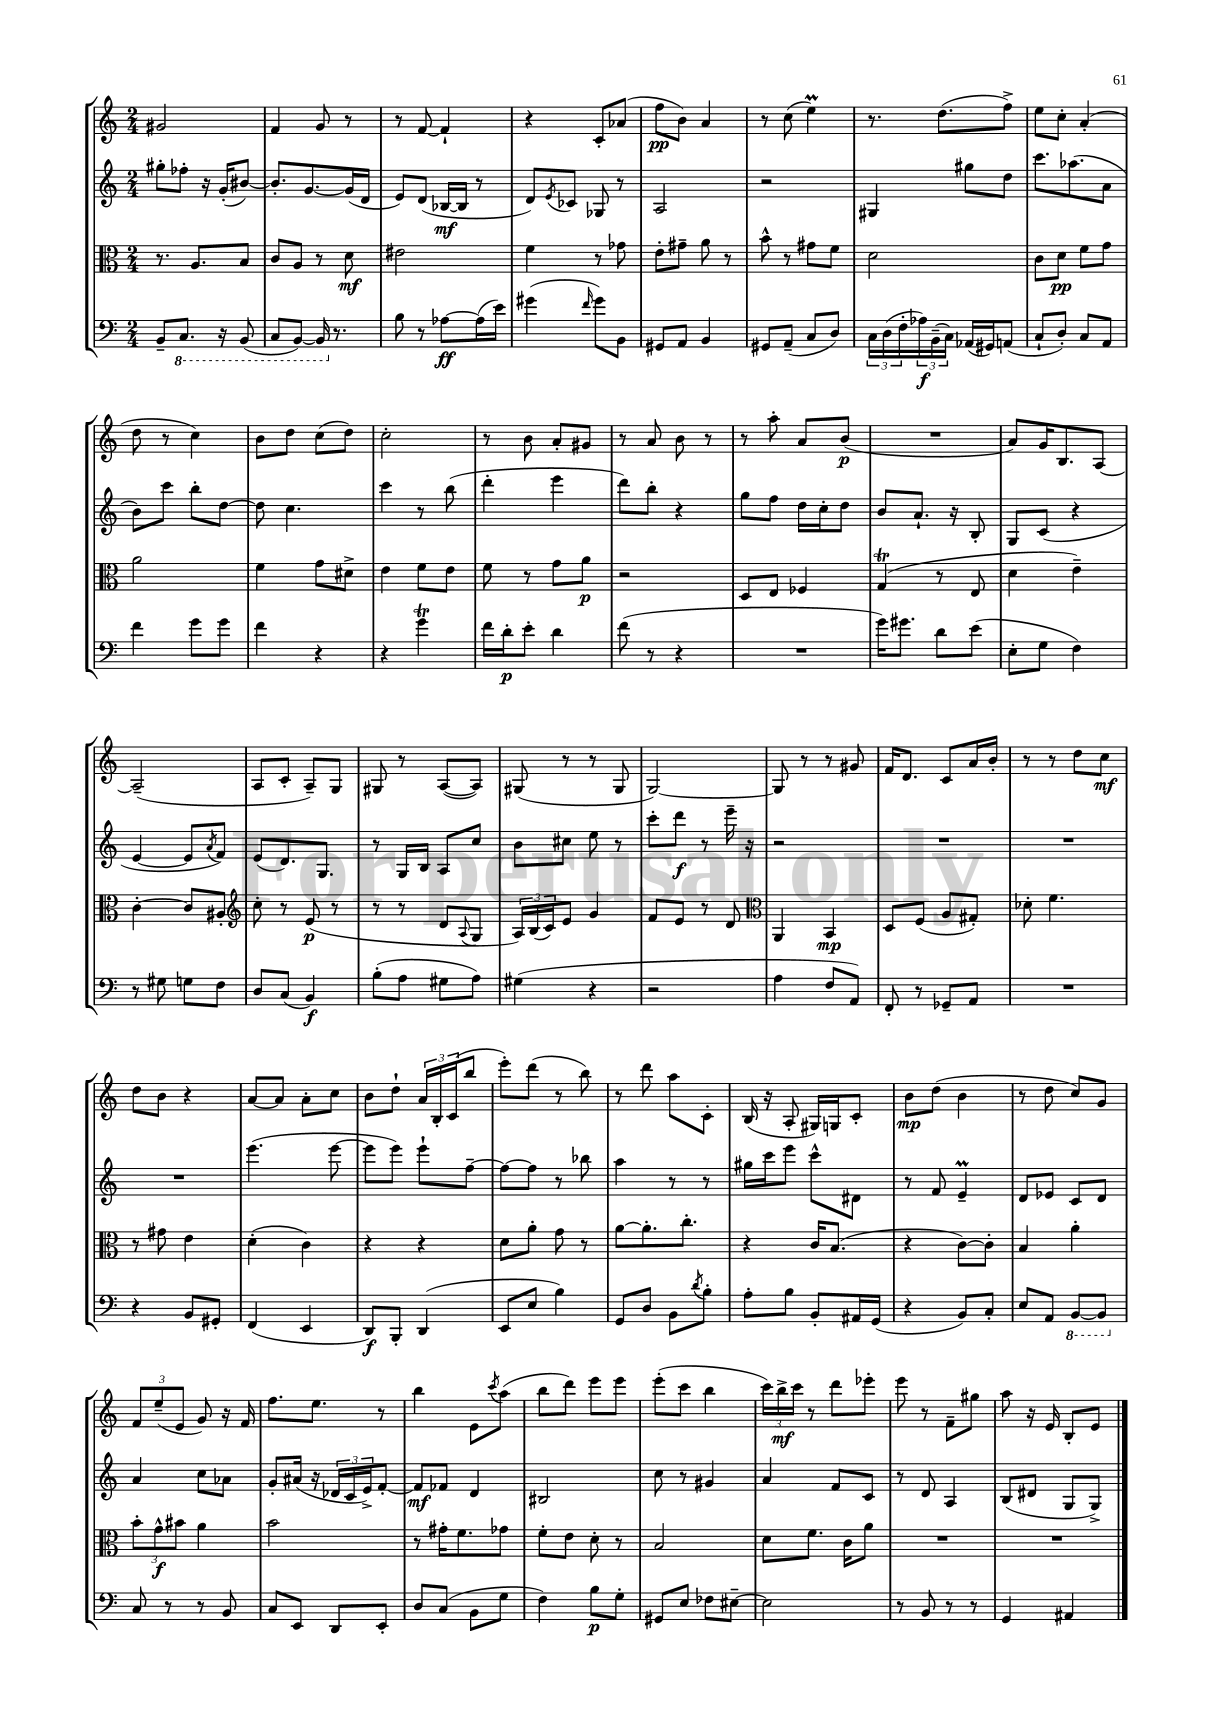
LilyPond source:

<<
\new StaffGroup <<
\new Staff = "s0" {
    \clef treble \key c \major \numericTimeSignature \time 2/4
    gis'2 |
    f'4 g'8 r8 |
    r8 f'8~ f'4-! |
    r4 c'8-. aes'8( |
    f''8\pp b'8) a'4 |
    r8 c''8( e''4\prall) |
    r8. d''8.( f''8->) |
    e''8 c''8-. a'4-.( |
    d''8 r8 c''4) |
    b'8 d''8 c''8( d''8) |
    c''2-. |
    r8 b'8 a'8-. gis'8 |
    r8 a'8 b'8 r8 |
    r8 a''8-. a'8 b'8\p( |
    R2 |
    a'8) g'16 b8. a8~ |
    a2--( |
    a8 c'8-. a8--) g8 |
    gis8 r8 a8~( a8) |
    gis8( r8 r8 gis8 |
    g2~) |
    g8 r8 r8 gis'8 |
    f'16 d'8. c'8 a'16 b'16-. |
    r8 r8 d''8 c''8\mf |
    d''8 b'8 r4 |
    a'8~ a'8 a'8-. c''8 |
    b'8 d''8-! \tuplet 3/2 { a'16 b16-. c'16( } b''8 |
    e'''8-.) d'''8( r8 b''8) |
    r8 d'''8 a''8 c'8-. |
    b16( r16 a8-. gis16) g16 c'8-. |
    b'8\mp d''8( b'4 |
    r8 d''8 c''8) g'8 |
    \tuplet 3/2 { f'8 e''8--( e'8 } g'8) r16 f'16 |
    f''8. e''8. r8 |
    b''4 e'8 \acciaccatura { c'''8 } a''8( |
    b''8 d'''8) e'''8 e'''8 |
    e'''8-.( c'''8 b''4 |
    \tuplet 3/2 { c'''16) b''16->\mf c'''16 } r8 d'''8 ees'''8-. |
    e'''8 r8 f'8-- gis''8 |
    a''8 r16 e'16 b8-. e'8 \bar "|." |
}
\new Staff = "s1" {
    \clef treble \key c \major \numericTimeSignature \time 2/4
    gis''8-. fes''8-. r16 g'16-.( bis'8~) |
    bis'8.-. g'8.~ g'16( d'16 |
    e'8) d'8( bes16~\mf bes16 r8 |
    d'8) \acciaccatura { e'8 } ces'8 ges8 r8 |
    a2 |
    r2 |
    gis4 gis''8 d''8 |
    c'''8. aes''8.( a'8 |
    b'8) c'''8 b''8-. d''8~ |
    d''8 c''4. |
    c'''4 r8 b''8( |
    d'''4-. e'''4 |
    d'''8) b''8-. r4 |
    g''8 f''8 d''16 c''16-. d''8 |
    b'8 a'8.-! r16 b8-. |
    g8 c'8( r4 |
    e'4~ e'8 \acciaccatura { a'8 } f'8) |
    e'8( d'8.) g8. |
    r8 g16 b16 a8 c''8 |
    b'8 cis''8 e''8 r8 |
    c'''8-. d'''8\f r8 e'''16-- r16 |
    r2 |
    R2 |
    R2 |
    R2 |
    e'''4.( e'''8~ |
    e'''8 e'''8) e'''8-! f''8~-- |
    f''8~ f''8 r8 bes''8 |
    a''4 r8 r8 |
    gis''16 c'''16 e'''8 c'''8-^ dis'8 |
    r8 f'8 e'4--\prall |
    d'8 ees'8 c'8 d'8 |
    a'4 c''8 aes'8 |
    g'8-. ais'16( r16 \tuplet 3/2 { des'16 c'16 e'16->) } f'8~-. |
    f'8\mf fes'8 d'4 |
    bis2 |
    c''8 r8 gis'4 |
    a'4 f'8 c'8 |
    r8 d'8 a4 |
    b8( dis'8 g8 g8->) \bar "|." |
}
\new Staff = "s2" {
    \clef alto \key c \major \numericTimeSignature \time 2/4
    r8. a8. b8 |
    c'8 a8 r8 d'8\mf |
    eis'2 |
    f'4 r8 ges'8 |
    e'8-. gis'8-- a'8 r8 |
    b'8-^ r8 gis'8 f'8 |
    d'2 |
    c'8 d'8\pp f'8 g'8 |
    a'2 |
    f'4 g'8 dis'8-> |
    e'4 f'8 e'8 |
    f'8 r8 g'8 a'8\p |
    r2 |
    d8 e8 fes4 |
    g4\trill( r8 e8 |
    d'4 e'4--) |
    c'4~-. c'8 ais8-. |
    \clef treble c''8-. r8 e'8\p( r8 |
    r8 r8 d'8 \appoggiatura { a8 } g8 |
    \tuplet 3/2 { a16) b16( c'16) } e'8 g'4 |
    f'8 e'8 r8 d'8 |
    \clef alto a,4 b,4\mp |
    d8 f8( a8 gis8-.) |
    des'8-. f'4. |
    r8 gis'8 e'4 |
    d'4-.( c'4) |
    r4 r4 |
    d'8 a'8-. g'8 r8 |
    a'8~ a'8.-. c''8.-. |
    r4 c'16 b8.( |
    r4 c'8~) c'8-. |
    b4 a'4-. |
    \tuplet 3/2 { b'8-. g'8-^\f bis'8 } a'4 |
    b'2 |
    r8 gis'16-. f'8. ges'8 |
    f'8-. e'8 d'8-. r8 |
    b2 |
    d'8 f'8. c'16 a'8 |
    R2 |
    R2 \bar "|." |
}
\new Staff = "s3" {
    \clef bass \key c \major \numericTimeSignature \time 2/4
    b,8-- \ottava #-1 c,8. r16 b,,8( |
    c,8 b,,8~) b,,16 \ottava #0 r8. |
    b8 r8 aes8~\ff aes16( e'16) |
    gis'4( \grace { f'16 } gis'8) b,8 |
    gis,8 a,8 b,4 |
    gis,8 a,8--( c8 d8) |
    \tuplet 3/2 { c16 d16( f16-. } \tuplet 3/2 { aes16\f) b,16--( c16) } aes,16( gis,16) a,8( |
    c8-! d8-.) c8 a,8 |
    f'4 g'8 g'8 |
    f'4 r4 |
    r4 g'4\trill |
    f'16 d'16-.\p e'8-. d'4 |
    f'8( r8 r4 |
    R2 |
    g'16) gis'8. d'8 e'8( |
    e8-. g8 f4) |
    r8 gis8 g8 f8 |
    d8 c8( b,4\f) |
    b8-.( a8 gis8 a8) |
    gis4( r4 |
    r2 |
    a4 f8 a,8) |
    f,8-. r8 ges,8-- a,8 |
    R2 |
    r4 b,8 gis,8-. |
    f,4( e,4 |
    d,8\f) b,,8-. d,4( |
    e,8 e8 b4) |
    g,8 d8 b,8 \acciaccatura { d'8 } b8-. |
    a8-. b8 b,8-. ais,16 g,16( |
    r4 b,8) c8-. |
    e8 a,8 \ottava #-1 b,,8~ b,,8 \ottava #0 |
    c8 r8 r8 b,8 |
    c8 e,8 d,8 e,8-. |
    d8 c8( b,8 g8 |
    f4) b8\p g8-. |
    gis,8 e8 fes8 eis8~-- |
    eis2 |
    r8 b,8 r8 r8 |
    g,4 ais,4 \bar "|." |
}
>>
>>
\layout { \context { \Score \remove "Bar_number_engraver" } }
